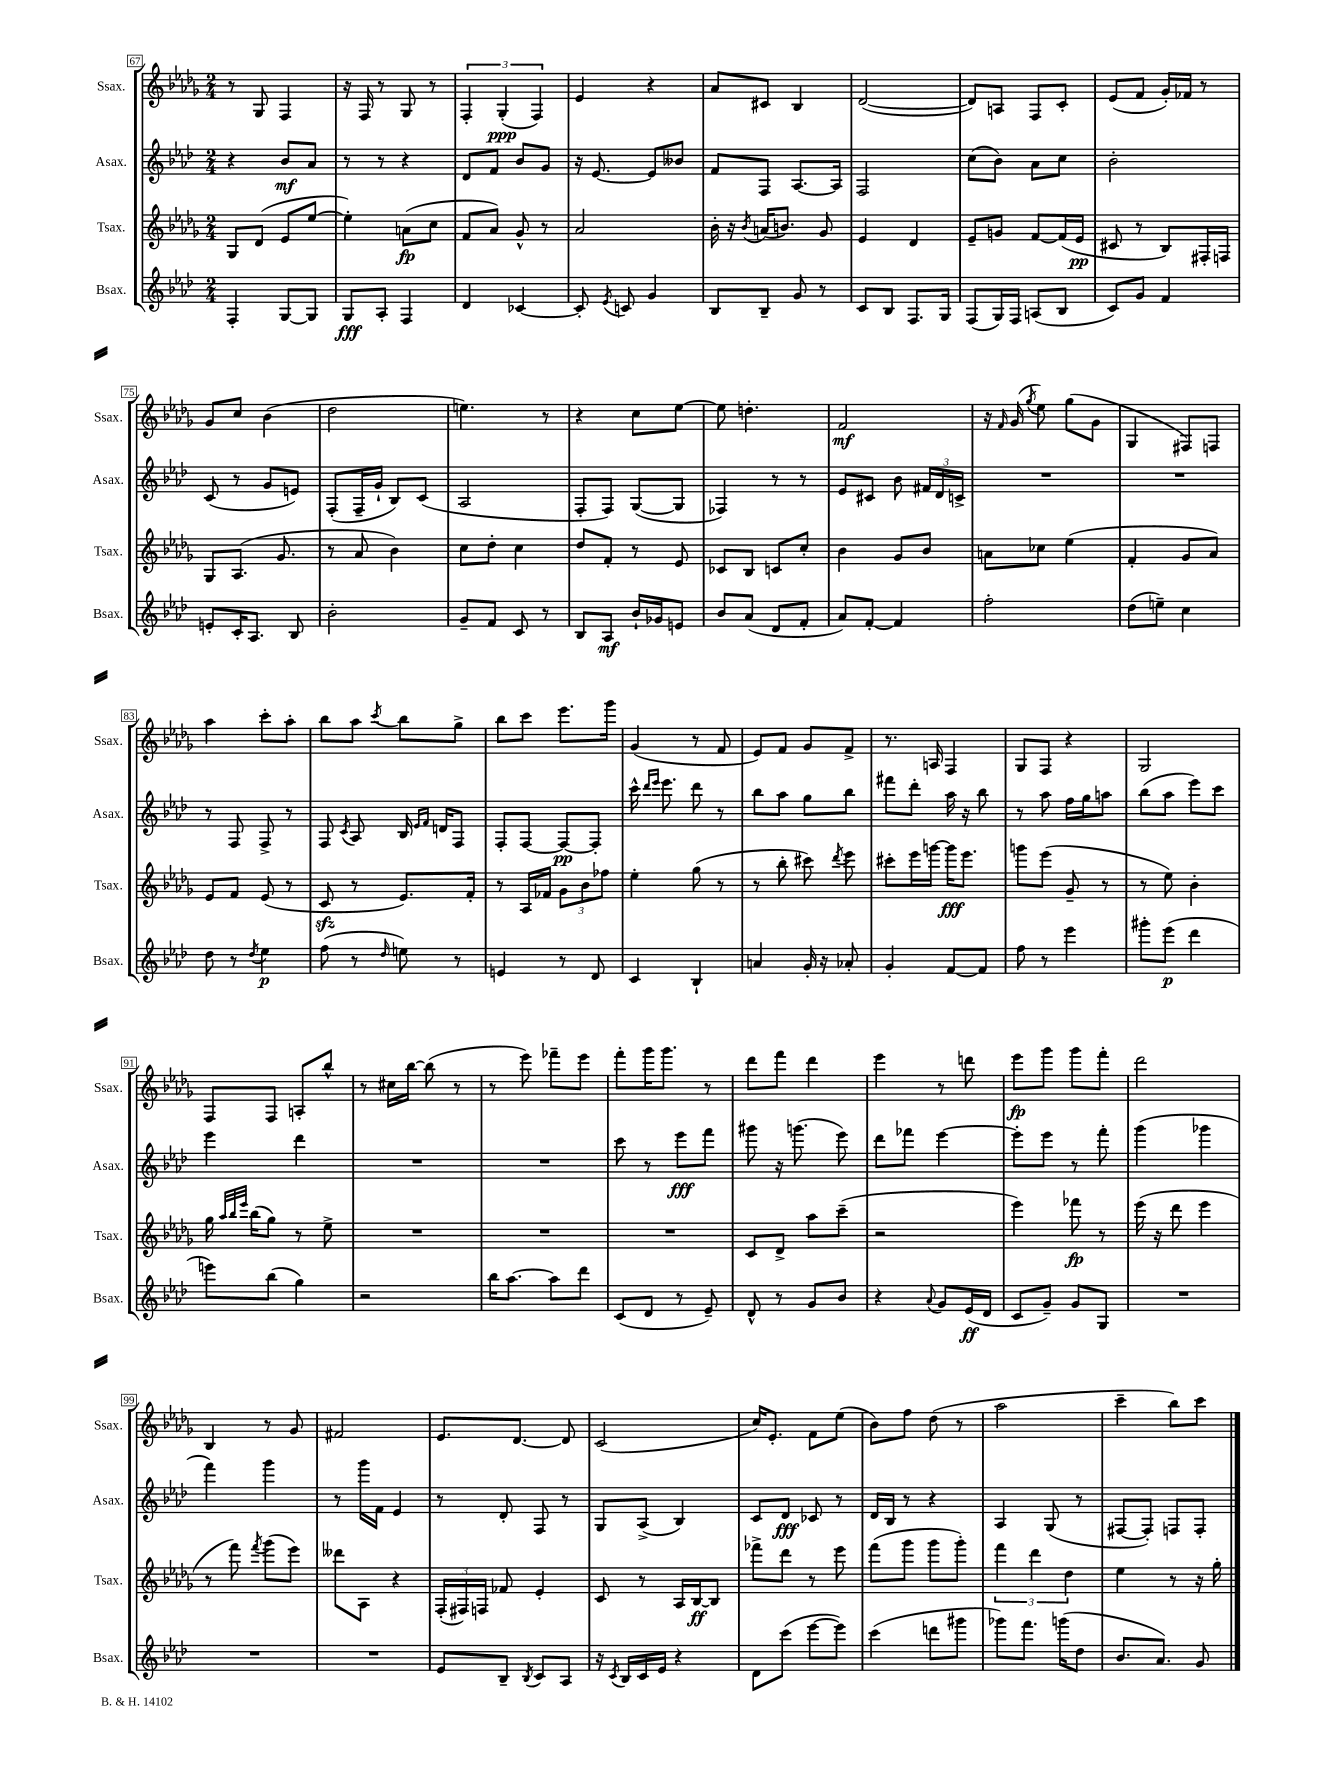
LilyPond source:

<<
\new StaffGroup <<
\new Staff = "s0" \with { instrumentName = "Ssax." shortInstrumentName = "Ssax." } {
    \clef treble \key des \major \numericTimeSignature \time 2/4
    \autoBeamOff r8 ges8 f4 |
    r16 f16 r8 ges8 r8 |
    \tuplet 3/2 { f4-. ges4-.\ppp( f4) } |
    ees'4 r4 |
    aes'8[ cis'8] bes4 |
    des'2~( |
    des'8[) a8] f8[ c'8]-. |
    ees'8[( f'8] ges'16[-.) fes'16] r8 |
    ges'8[ c''8] bes'4( |
    des''2 |
    e''4.) r8 |
    r4 c''8[ ees''8]~ |
    ees''8 d''4.-. |
    f'2\mf |
    r16 \grace { f'16 } ges'16( \acciaccatura { ges''8 } ees''8) ges''8[( ges'8] |
    ges4 fis8[) f8] |
    aes''4 c'''8[-. aes''8]-. |
    bes''8[ aes''8] \acciaccatura { c'''8 } bes''8[ ges''8]-> |
    bes''8[ c'''8] ees'''8.[ ges'''16] |
    ges'4( r8 f'8 |
    ees'8[) f'8] ges'8[ f'8]-> |
    r8. a16 f4 |
    ges8[ f8] r4 |
    ges2 |
    f8[ f8] a8[-. bes''8]-^ |
    r8 cis''16[ bes''16]~ bes''8( r8 |
    r8 ees'''8) fes'''8[-- ees'''8] |
    f'''8[-. ges'''16 ges'''8.] r8 |
    des'''8[ f'''8] des'''4 |
    ees'''4 r8 d'''8 |
    ees'''8[\fp ges'''8] ges'''8[ f'''8]-. |
    des'''2 |
    bes4 r8 ges'8 |
    fis'2 |
    ees'8.[ des'8.]~ des'8 |
    c'2( |
    c''16[) ees'8.]-. f'8[ ees''8]( |
    bes'8[) f''8] des''8( r8 |
    aes''2 |
    c'''4-- bes''8[) c'''8] \bar "|." |
}
\new Staff = "s1" \with { instrumentName = "Asax." shortInstrumentName = "Asax." } {
    \clef treble \key aes \major \numericTimeSignature \time 2/4
    \autoBeamOff r4 bes'8[\mf aes'8] |
    r8 r8 r4 |
    des'8[ f'8] bes'8[ g'8] |
    r16 ees'8.~ ees'8[ beses'8] |
    f'8[ f8] aes8.[~ aes16] |
    f2 |
    c''8[( bes'8]) aes'8[ c''8] |
    bes'2-. |
    c'8( r8 g'8[ e'8]) |
    f8[-.( f16-- g'16]-! bes8[) c'8]( |
    aes2 |
    f8[-. f8]) g8[~( g8] |
    fes4) r8 r8 |
    ees'8[ cis'8] bes'8 \tuplet 3/2 { fis'16[ des'16 c'16]-> } |
    R2 |
    R2 |
    r8 f8 f8-> r8 |
    f8 \acciaccatura { c'8 } aes8 bes16 \grace { ees'16[ f'16] } d'16[ f8] |
    f8[-. f8]~ f8[~\pp f8]-. |
    c'''16-^ \grace { des'''16[ ees'''16] } ees'''8. des'''8 r8 |
    bes''8[ aes''8] g''8[ bes''8] |
    fis'''8[ des'''8]-. aes''16 r16 bes''8 |
    r8 aes''8 f''16[ g''16 a''8] |
    bes''8[( aes''8] ees'''8[) c'''8] |
    ees'''4 des'''4 |
    R2 |
    R2 |
    c'''8 r8 ees'''8[\fff f'''8] |
    gis'''8 r16 g'''8.( ees'''8) |
    des'''8[ fes'''8] ees'''4~ |
    ees'''8[-. ees'''8] r8 f'''8-. |
    g'''4( ges'''4 |
    f'''4) g'''4 |
    r8 g'''16[ f'16] ees'4 |
    r8 des'8-. f8 r8 |
    g8[ aes8]->( bes4) |
    c'8[ des'8]\fff ces'8 r8 |
    des'16[ bes16] r8 r4 |
    aes4 g8( r8 |
    fis8[~ fis8]-.) f8[ f8]-. \bar "|." |
}
\new Staff = "s2" \with { instrumentName = "Tsax." shortInstrumentName = "Tsax." } {
    \clef treble \key des \major \numericTimeSignature \time 2/4
    \autoBeamOff ges8[ des'8]( ees'8[ ees''8]~ |
    ees''4-.) a'8[\fp( c''8] |
    f'8[ aes'8]) ges'8-^ r8 |
    aes'2 |
    bes'16-. r16 \acciaccatura { bes'8 } a'16[( b'8.]) ges'8 |
    ees'4 des'4 |
    ees'8[-- g'8] f'8[~ f'16( ees'16]\pp |
    cis'8 r8 bes8[) fis16-. f16] |
    ges8[ aes8.]( ges'8. |
    r8 aes'8 bes'4) |
    c''8[ des''8]-. c''4 |
    des''8[ f'8]-. r8 ees'8 |
    ces'8[ bes8] c'8[ c''8]-. |
    bes'4 ges'8[ bes'8] |
    a'8[ ces''8] ees''4( |
    f'4-. ges'8[ aes'8]) |
    ees'8[ f'8] ees'8( r8 |
    c'8\sfz r8 ees'8.[) f'16]-. |
    r8 aes16[ fes'16] \tuplet 3/2 { ges'8[ bes'8 fes''8] } |
    ees''4-. ges''8( r8 |
    r8 bes''8-. cis'''8) \acciaccatura { des'''8 } ees'''8 |
    cis'''8[-. ees'''16 g'''16]~ g'''16[\fff ees'''8.] |
    g'''8[ ees'''8]( ges'8-- r8 |
    r8 ees''8) bes'4-. |
    ges''16 \grace { aes''32[ bes''32 ees'''32] } bes''16[( ges''8]) r8 ees''8-> |
    R2 |
    R2 |
    R2 |
    c'8[ des'8]-> aes''8[ c'''8]--( |
    r2 |
    ees'''4) fes'''8\fp r8 |
    ees'''16( r16 des'''8 ees'''4 |
    r8 f'''8) \acciaccatura { f'''8 } ges'''8[( ees'''8]) |
    deses'''8[ aes8] r4 |
    \tuplet 3/2 { f16[-.( fis16) f16] } fes'8 ees'4-. |
    c'8 r8 aes16[ bes16~\ff bes8] |
    fes'''8[-> des'''8] r8 ees'''8 |
    f'''8[( ges'''8] ges'''8[ ges'''8]-.) |
    \tuplet 3/2 { f'''4 des'''4 des''4 } |
    ees''4 r8 r16 ges''16-. \bar "|." |
}
\new Staff = "s3" \with { instrumentName = "Bsax." shortInstrumentName = "Bsax." } {
    \clef treble \key aes \major \numericTimeSignature \time 2/4
    \autoBeamOff f4-. g8[~ g8] |
    g8[\fff aes8]-. f4 |
    des'4 ces'4~ |
    ces'8-. \acciaccatura { ees'8 } c'8 g'4 |
    bes8[ bes8]-- g'8 r8 |
    c'8[ bes8] f8.[ g16] |
    f8[( g16) f16] a8[( bes8] |
    c'8[) g'8] f'4 |
    e'8[-. c'16-. aes8.] bes8 |
    bes'2-. |
    g'8[-- f'8] c'8 r8 |
    bes8[ aes8]\mf bes'16[-! ges'16 e'8] |
    bes'8[ aes'8]( des'8[ f'8]-. |
    aes'8[) f'8]~-. f'4 |
    f''2-. |
    des''8[( e''8]--) c''4 |
    des''8 r8 \acciaccatura { des''8 } ees''4\p |
    f''8( r8 \grace { des''16 } e''8) r8 |
    e'4 r8 des'8 |
    c'4 bes4-! |
    a'4 g'16-. r16 aes'8-. |
    g'4-. f'8[~ f'8] |
    f''8 r8 ees'''4 |
    gis'''8[-. ees'''8]\p( des'''4 |
    e'''8[) bes''8]( g''4) |
    r2 |
    bes''16[ aes''8.]~ aes''8[ des'''8] |
    c'8[( des'8] r8 ees'8--) |
    des'8-^ r8 g'8[ bes'8] |
    r4 \appoggiatura { aes'8 } g'8[ ees'16\ff( des'16] |
    c'8[ g'8]--) g'8[ g8] |
    R2 |
    R2 |
    R2 |
    ees'8[ bes8]-- \acciaccatura { bes8 } c'8[ aes8] |
    r16 \acciaccatura { c'8 } bes16[ c'16 ees'16] r4 |
    des'8[ c'''8]( ees'''8[~ ees'''8]) |
    c'''4( d'''8[ gis'''8] |
    ges'''8[) f'''8.] g'''16[( des''8] |
    bes'8.[ aes'8.]) g'8 \bar "|." |
}
>>
>>
\layout { \context { \Score currentBarNumber = #67 \override BarNumber.stencil = #(make-stencil-boxer 0.1 0.3 ly:text-interface::print) } }
